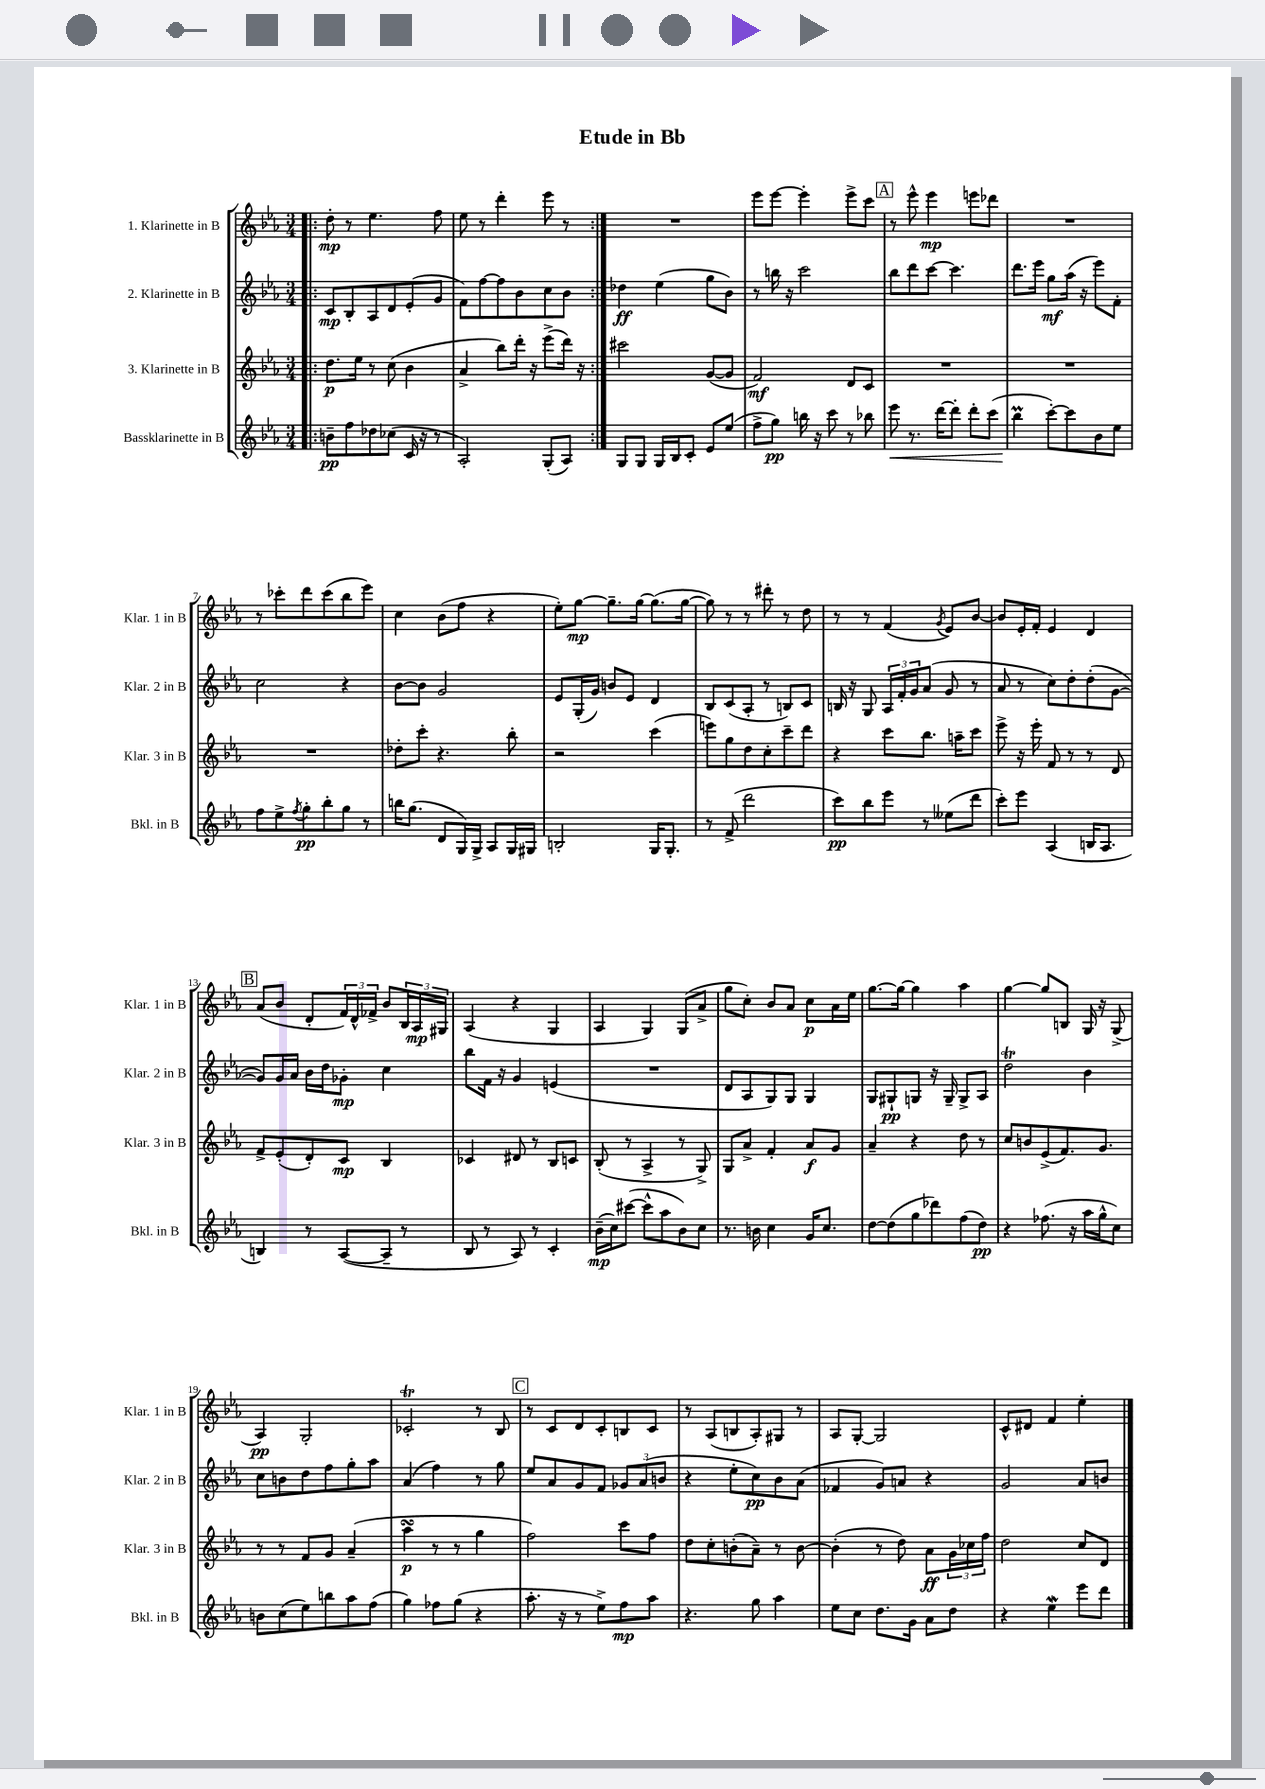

**kern	**kern	**kern	**kern
*staff4	*staff3	*staff2	*staff1
*clefG2	*clefG2	*clefG2	*clefG2
*k[b-e-a-]	*k[b-e-a-]	*k[b-e-a-]	*k[b-e-a-]
*M3/4	*M3/4	*M3/4	*M3/4
=!|:	=!|:	=!|:	=!|:
8b~	8.dd	8c	8dd'
8ff	.	8B-'	8r
.	16ee-	.	.
8dd-	8r	8A-	4.ee-
(8cc-	(8cc	8d	.
16c	4b-	(8e-'	.
16r	.	.	.
8r	.	8g	8ff
=	=	=	=
2A-')	4a-^	8f)	8ee-
.	.	[8ff	8r
.	8bb-)	8ff]	4ddd'
.	16ddd'	8b-	.
.	16r	.	.
(8G'	(8eee-^	8cc	8eee-
8A-)	16ddd)	8b-	8r
.	16r	.	.
=:|!	=:|!	=:|!	=:|!
8G	2ccc#	4dd-	2.r
8G	.	.	.
16G	.	(4ee-	.
16B-	.	.	.
8c'	.	.	.
8e-	([8g	8gg	.
(8ee-	8g]	8b-)	.
=	=	=	=
8ff^	2f)	8r	8eee-
8gg)	.	16bb	[8eee-
.	.	16r	.
16bb	.	2ccc	4eee-']
16r	.	.	.
8ccc	.	.	.
8r	8d	.	8eee-^
8bb-	8c	.	8ccc
=	=	=	=
8eee-	2.r	8bb-	8r
8.r	.	8ddd	8eee-^^
.	.	[8ccc	4eee-
[16ddd	.	.	.
8ddd']	.	4.ccc]	.
8ddd'	.	.	8eee
(8ccc	.	.	8ddd-
=	=	=	=
4bb-	2.r	8.ddd	2.r
.	.	16eee-	.
[8ccc')	.	8gg	.
8ccc]	.	(16aa-	.
.	.	16r	.
8b-	.	8eee-)	.
8ee-	.	8f'	.
=	=	=	=
8ff	2.r	2cc	8r
8ee-^	.	.	8ccc-'
8qff	.	.	.
8gg'	.	.	8ddd
8bb-'	.	.	(8ccc-
8gg	.	4r	8bb-
8r	.	.	8eee-)
=	=	=	=
16bb	8dd-'	[8b-	4cc
(8.gg	.	.	.
.	8ccc'	8b-]	.
8d	4.r	2g	(8b-
16G)	.	.	8ff
16G^	.	.	.
8A-	.	.	4r
16G	8bb-'	.	.
16G#	.	.	.
=	=	=	=
2B'	2r	8e-	8ee-')
.	.	(16G'	[8gg
.	.	16g)	.
.	.	8b	8.gg~]
.	.	8e-	.
.	.	.	[16gg
16G	(4ccc	4d	(8.gg]
8.G'	.	.	.
.	.	.	[16gg
=	=	=	=
8r	8eee)	8B-	8gg])
(8f^	8gg	(8c	8r
2ddd	8dd	8A-'	8r
.	8cc'	8r	8ddd#'
.	8ccc~	8B)	8r
.	8ddd	8c	8dd
=	=	=	=
8ccc)	4r	16B	8r
.	.	16r	.
8bb-	.	8G	8r
8eee-	8ccc	24A-	(4f
.	.	24f'	.
.	.	24g	.
8r	8.bb-	(8a-	.
.	.	.	8qg
(8ee--	.	8g	8e-)
.	16aa~	.	.
8ddd	8ccc	8r	[8b-
=	=	=	=
8ccc')	8eee-^	8a-	8b-]
8eee-	16r	8r	16e-'
.	16eee-'	.	16f'
(4A-	8f	8cc)	4e-
.	8r	8dd'	.
16B	8r	(8dd'	4d
8.A-	.	.	.
.	8d	[8g	.
=	=	=	=
4B)	8f^	8g])	(8a-
.	(8e-'	16g	8b-
.	.	16a-	.
8r	8d')	16b-	8d'
.	.	16dd	.
([8A-	8c	8g-'	24f)
.	.	.	24d^^
.	.	.	24f-^
8A-~]	4B-	4cc	8b-
8r	.	.	24B-
.	.	.	24A-
.	.	.	24G#
=	=	=	=
8B-	4c-	8bb-	(4A-
8r	.	16f	.
.	.	16r	.
8A-)	8d#	4g	4r
8r	8r	.	.
4c'	8B-	(4e	4G
.	8c	.	.
=	=	=	=
(16b-~	(8B-'	2.r	4A-
16cc)	.	.	.
([8ccc#	8r	.	.
8ccc#^^]	4A-^	.	4G)
8aa-	.	.	.
8b-)	8r	.	(8G
8cc	8G^)	.	8a-^
=	=	=	=
8.r	8G	8d	8gg
.	8a-^	8A-	8cc')
16b	.	.	.
4cc	4f'	8G)	8b-
.	.	8G	8a-
16g	8a-	4G	8cc
8.cc	.	.	.
.	8g	.	16a-
.	.	.	16ee-
=	=	=	=
[8dd	4a-~	8G	[8.gg
(8dd]	.	8G#`	.
.	.	.	16gg_
8gg	4r	8G	4gg]
8ddd-)	.	16r	.
.	.	16G~	.
(8ff	8dd	8G^	4aa-
8dd)	8r	8A-	.
=	=	=	=
4r	8cc	2dd	[4gg
.	8b	.	.
(8.ff-	(8e-^	.	8gg]
.	8.f)	.	8B
16r	.	.	.
16aa-	.	4b-	16G
16gg^^	8.g	.	16r
8cc)	.	.	(8G^
=	=	=	=
8b	8r	8cc	4A-)
(8cc	8r	8b	.
8ee-)	8f	8dd	2G'
8bb	8g	8ff	.
8aa-	(4a-~	8gg'	.
(8ff	.	8aa-	.
=	=	=	=
4gg)	4aa-	(4a-	2c-'
8ff-	8r	4ff)	.
(8gg	8r	.	.
4r	4gg	8r	8r
.	.	8gg	8B-
=	=	=	=
8.aa-'	2ff)	8ee-	8r
.	.	8a-	8c
16r	.	.	.
8r	.	8g	8d
8ee-^)	.	8f	8c'
8ff	8ccc	12g-	8B
.	.	(12a-	.
8aa-	8ff	.	8c
.	.	12b	.
=	=	=	=
4.r	8dd	4r	8r
.	8cc'	.	(8A-
.	(8b'	8ee-'	8B
8gg	8a-~)	8cc)	8A-')
4aa-	8r	8b-	8G#
.	[8b	(8a-	8r
=	=	=	=
8ee-	(4b']	4f-	8A-
8cc	.	.	[8G'
8.dd	8r	8g)	2G]
.	8dd)	8a	.
16g	.	.	.
8a-	8a-	4r	.
8dd	24g	.	.
.	24cc-	.	.
.	24ff	.	.
=	=	=	=
4r	2dd	2g	8c^^
.	.	.	8d#
4ee-	.	.	4f
8eee-	8cc	8a-	4ee-'
8ddd	8d	8b	.
==	==	==	==
*-	*-	*-	*-
